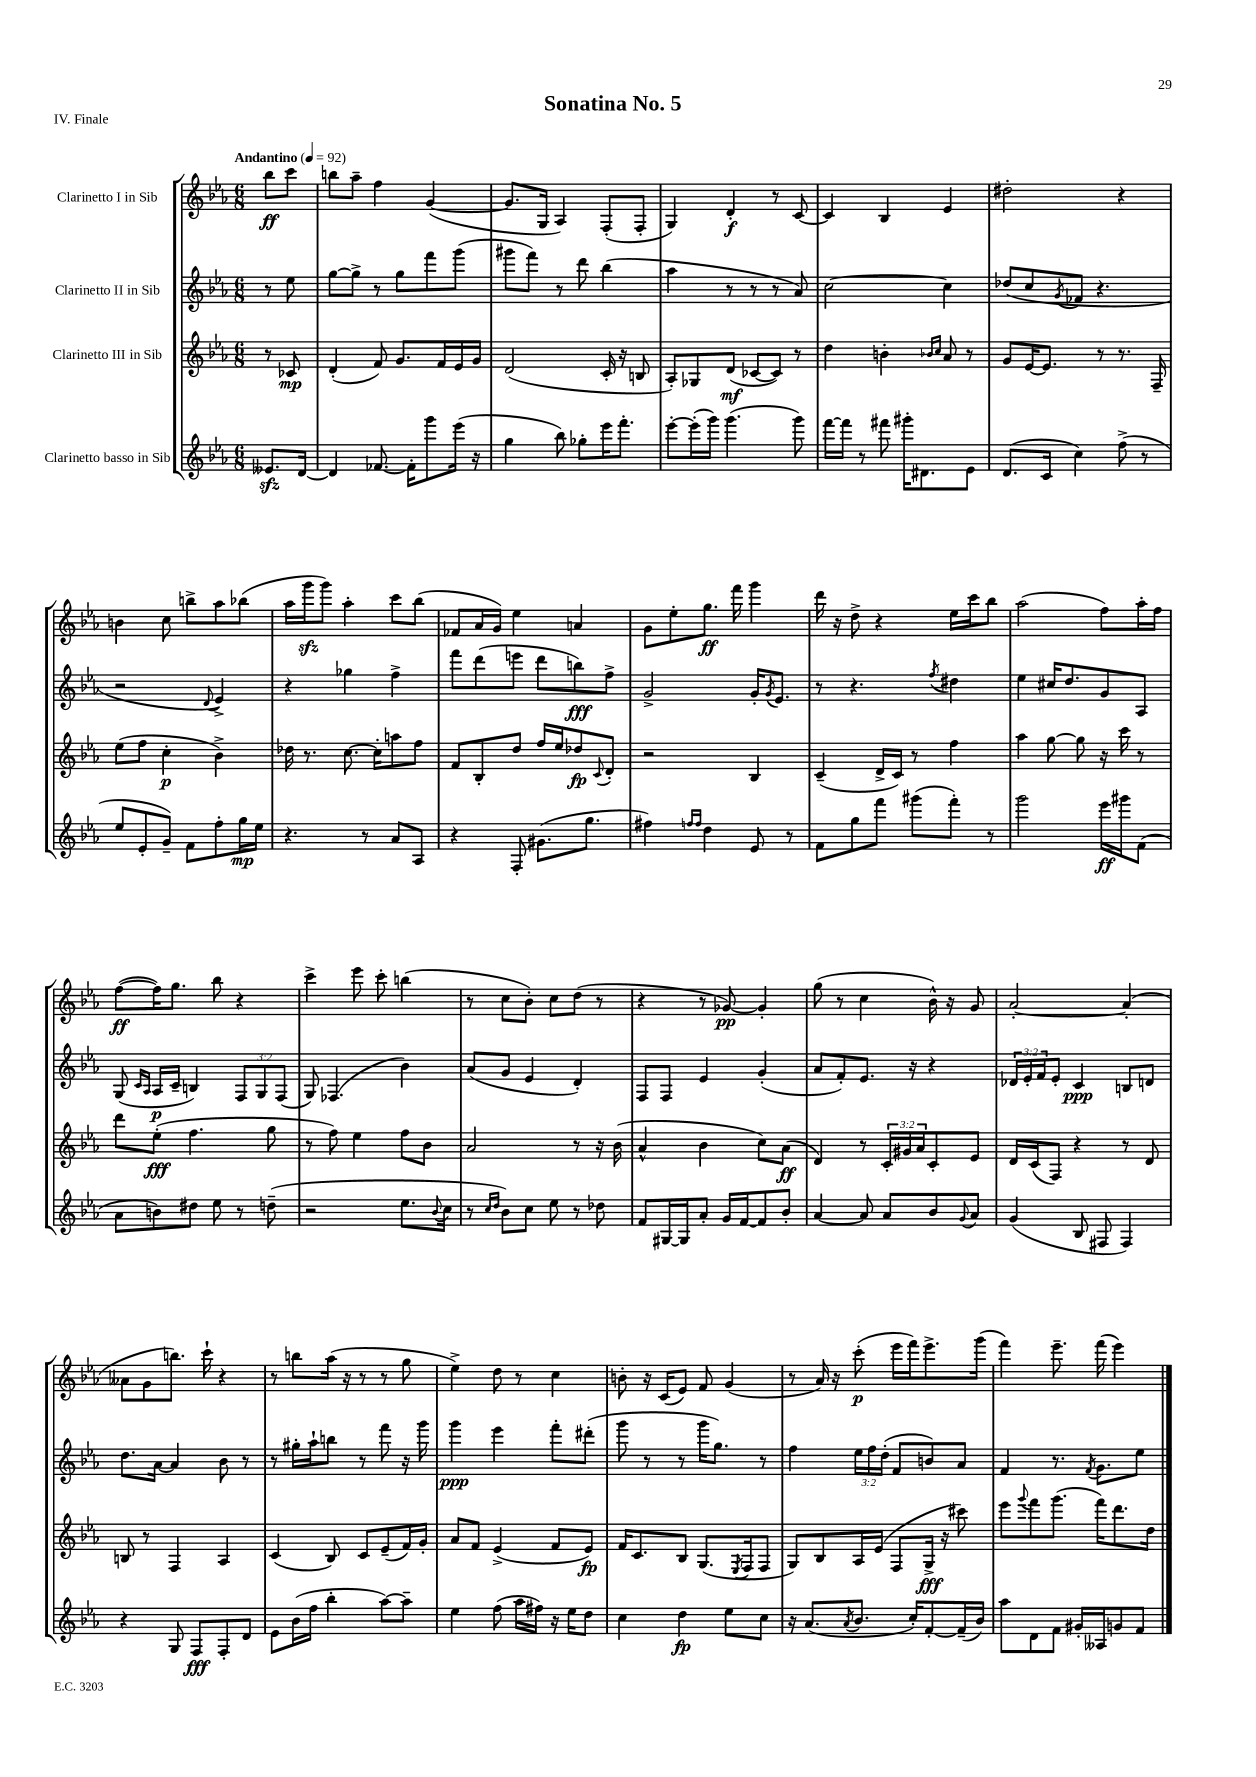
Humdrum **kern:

**kern	**kern	**kern	**kern
*staff4	*staff3	*staff2	*staff1
*clefG2	*clefG2	*clefG2	*clefG2
*k[b-e-a-]	*k[b-e-a-]	*k[b-e-a-]	*k[b-e-a-]
*M6/8	*M6/8	*M6/8	*M6/8
*MM92	*MM92	*MM92	*MM92
8.e--	8r	8r	8bb-
.	8c-	8ee-	8ccc
[16d	.	.	.
=	=	=	=
4d]	(4d'	[8gg	8bb
.	.	8gg^]	8aa-~
[8.f-	8f)	8r	4ff
.	8.g	8gg	.
16f-']	.	.	.
8ggg	.	8fff	([4g
.	16f	.	.
(16eee-	16e-	(8ggg	.
16r	16g	.	.
=	=	=	=
4gg	(2d	8ggg#	8.g]
.	.	8fff)	.
.	.	.	16G
8bb-)	.	8r	4A-)
8gg-'	.	8ddd	.
16eee-	16c'	(4bb-	(8F'
8.fff'	16r	.	.
.	8B	.	8F'
=	=	=	=
[8eee-'	8A-')	4aa-	4G)
(16eee-']	8G-	.	.
16ggg)	.	.	.
(4.ggg	(8d	8r	4d'
.	[8c-	8r	.
.	8c-])	8r	8r
8ggg)	8r	8a-)	[8c
=	=	=	=
[16fff	4dd	[2cc	4c]
16fff]	.	.	.
8r	.	.	.
8fff#	4b'	.	4B-
16ggg#'	.	.	.
8.d#	.	.	.
.	16qqb-	.	.
.	16qqcc	.	.
.	8a-	4cc]	4e-
8e-	8r	.	.
=	=	=	=
(8.d	8g	(8dd-	2dd#'
.	[16e-	8cc	.
16c	8.e-]	.	.
.	.	8qg	.
4cc)	.	8f-	.
.	8r	4.r	.
(8ff^	8.r	.	4r
8r	.	.	.
.	16F~	.	.
=	=	=	=
8ee-	(8ee-	2r	4b
8e-'	8ff	.	.
8g~)	4cc'	.	8cc
8f	.	.	8bb^
.	.	8qqd	.
8ff'	4b-^)	4e-^)	8aa-
16gg	.	.	(8bb-
16ee-	.	.	.
=	=	=	=
4.r	16dd-	4r	16aa-
.	8.r	.	16ggg
.	.	.	8ggg)
.	[8.cc	4gg-	4aa-'
8r	.	.	.
.	16cc']	.	.
8a-	8aa	4ff^	8ccc
8A-	8ff	.	(8bb-
=	=	=	=
4r	8f	8fff	8f-
.	8B-'	(8ddd	16a-
.	.	.	16g)
8F'	8dd	8eee	4ee-
(8.g#	16ff	8ddd	.
.	16ee-	.	.
.	8dd-	8bb)	4a
8.gg	.	.	.
.	8qqc	.	.
.	8d'	8ff^	.
=	=	=	=
4ff#)	2r	2g^	8g
.	.	.	8ee-'
16qqff	.	.	.
16qqff	.	.	.
4dd	.	.	8.gg
.	.	.	16fff
8e-	4B-	16g'	4ggg
.	.	8qg	.
.	.	8.e-	.
8r	.	.	.
=	=	=	=
8f	(4c~	8r	16ddd
.	.	.	16r
8gg	.	4.r	8dd^
8fff	16d^	.	4r
.	16c)	.	.
(8ggg#	8r	.	.
.	.	8qff	.
8fff')	4ff	4dd#	16ee-
.	.	.	16ccc
8r	.	.	8bb-
=	=	=	=
2ggg	4aa-	4ee-	(2aa-
.	[8gg	16cc#	.
.	.	8.dd	.
.	8gg]	.	.
16eee-	16r	8g	8ff)
16ggg#	16ccc	.	.
(8f	8r	8A-	16aa-'
.	.	.	16ff
=	=	=	=
8a-	8ddd	(8G	([8ff
.	.	16qqc	.
.	.	16qqA-	.
8b)	(8ee-'	16A-	16ff])
.	.	16c~	8.gg
8dd#	4.ff	4B)	.
8ee-	.	.	8bb-
8r	.	12F	4r
.	.	12G	.
(8dd~	8gg	.	.
.	.	(12F	.
=	=	=	=
2r	8r	8G)	4ccc^
.	8ff)	(4.F-	.
.	4ee-	.	8eee-
.	.	.	8ccc'
8.ee-	8ff	4b-)	(4bb
.	8b-	.	.
8qqb-	.	.	.
16cc	.	.	.
=	=	=	=
8r	2a-	(8a-	8r
16qqcc	.	.	.
16qqdd	.	.	.
8b-)	.	8g	8cc
8cc	.	4e-	8b-')
8ee-	.	.	8cc
8r	8r	4d')	(8dd
8dd-	16r	.	8r
.	(16b-	.	.
=	=	=	=
8f	4a-^^	8F	4r
[16G#	.	8F	.
16G#]	.	.	.
8a-'	4b-	4e-	8r
16g	.	.	[8g-)
[16f	.	.	.
8f]	8cc)	(4g'	4g-']
8b-'	(8a-	.	.
=	=	=	=
[4a-	4d)	8a-	(8gg
.	.	8f')	8r
8a-]	8r	8.e-	4cc
8a-	24c'	.	.
.	24g#	.	.
.	.	16r	.
.	24a-	.	.
8b-	8c'	4r	16b-^^)
.	.	.	16r
8qqg	.	.	.
8a-	8e-	.	8g
=	=	=	=
(4g	16d	24d-	[2a-'
.	.	24e-'	.
.	(16c	.	.
.	.	24f	.
.	8F)	8e-'	.
8B-	4r	4c	.
8F#	.	.	.
4F#)	8r	8B	(4a-']
.	8d	8d	.
=	=	=	=
4r	8B	8.dd	8a--
.	8r	.	8g
.	.	[16a-	.
8G	4F	4a-]	8.bb)
8F	.	.	.
.	.	.	16ccc`
8F'	4A-	8b-	4r
8d	.	8r	.
=	=	=	=
8e-	(4c	8r	8r
(16b-	.	16gg#'	8bb
16ff	.	16aa-`	.
4bb-'	8B-)	8bb	(16aa-
.	.	.	16r
.	8c	8r	8r
[8aa-)	(8e-~	8fff	8r
8aa-~]	16f)	16r	8gg
.	16g'	16ggg	.
=	=	=	=
4ee-	8a-	4ggg	4ee-^)
.	8f	.	.
(8ff	(4e-^	4eee-	8dd
16aa-	.	.	8r
16ff#)	.	.	.
16r	8f	8fff'	4cc
16ee-	.	.	.
8dd	8e-)	(8ddd#'	.
=	=	=	=
4cc	16f	8ggg	8b'
.	8.c	.	.
.	.	8r	16r
.	.	.	(16c
4dd	8B-	8r	8e-)
.	(8.G	16ggg	8f
.	.	8.gg)	.
8ee-	.	.	(4g
.	8qE-	.	.
.	16F	.	.
8cc	8F	8r	.
=	=	=	=
16r	8G)	4ff	8r
(8.a-	.	.	.
.	8B-	.	16a-)
.	.	.	16r
8qa-	.	.	.
8.b-	16A-	24ee-	(8ccc'
.	.	24ff	.
.	(16e-	.	.
.	.	(24dd'	.
.	8F	8f	16eee-
16cc')	.	.	16fff)
[8f'	16G^	8b)	8.eee-^
.	16r	.	.
(16f~]	8ccc#)	8a-	.
16b-)	.	.	(16ggg
=	=	=	=
8aa-	8eee-	4f	4fff)
.	8qqggg	.	.
8d	8fff	.	.
8f	(8.ggg	8.r	8.eee-~
16g#'	.	.	.
.	.	8qf	.
16A--	16fff)	8.g	(16fff
8g	8.ddd	.	4eee-)
8f	.	8ee-	.
.	16dd	.	.
==	==	==	==
*-	*-	*-	*-
